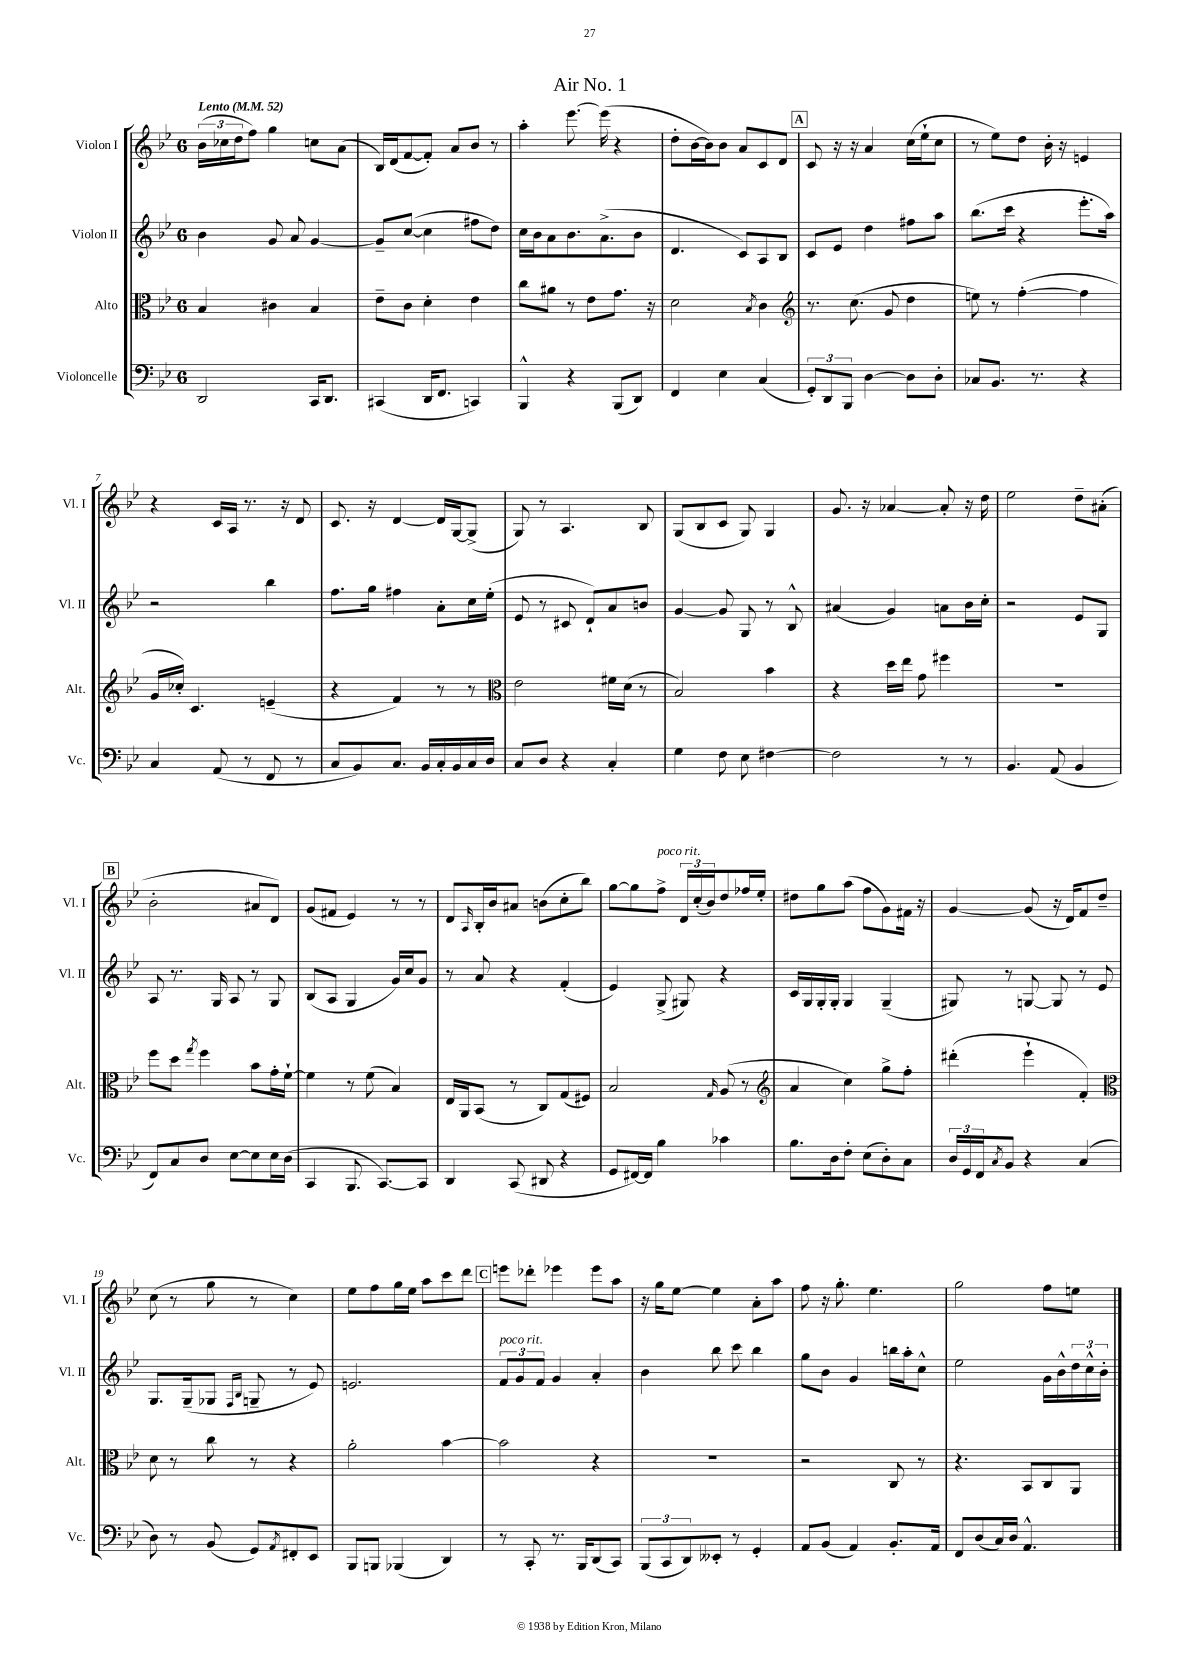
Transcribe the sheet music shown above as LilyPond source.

\header { title = "Air No. 1" }
<<
\new StaffGroup <<
\new Staff = "s0" \with { instrumentName = "Violon I" shortInstrumentName = "Vl. I" } {
    \clef treble \key bes \major \once \override Staff.TimeSignature.style = #'single-digit \time 6/8 \tempo "Lento" 4 = 52
    \tuplet 3/2 { bes'16( ces''16 d''16 } f''8) g''4 c''8 a'8( |
    bes16) d'16( f'8~ f'8-.) a'8 bes'8 r8 |
    a''4-. ees'''8.~ ees'''16( r4 |
    d''8-. bes'16~ bes'16) bes'8 a'8 c'8 d'8 |
    \mark \markup { \box "A" } c'8 r16 r16 a'4 c''16( ees''16-! c''8 |
    r8 ees''8) d''8 bes'16-. r16 e'4 |
    r4 c'16 a16 r8. r16 d'8 |
    c'8. r16 d'4~ d'16 g16~ g8->( |
    g8) r8 a4. bes8 |
    g8( bes8 c'8 g8) g4 |
    g'8. r16 aes'4~ aes'8-. r16 d''16 |
    ees''2 d''8-- ais'8-.( |
    \mark \markup { \box "B" } bes'2-. ais'8 d'8) |
    g'8( fis'8 ees'4) r8 r8 |
    d'8 \grace { a16 } bes16-. bes'16 ais'8 b'8( c''8-. bes''8) |
    g''8~ g''8 f''8->^\markup { \italic "poco rit." } \tuplet 3/2 { d'16 c''16-.( bes'16) } d''8 fes''16 ees''16-. |
    dis''8 g''8 a''8( f''8 g'8) fis'16 r16 |
    g'4~ g'8( r16 d'16) f'8 d''8-- |
    c''8( r8 g''8 r8 c''4) |
    ees''8 f''8 g''16 ees''16 a''8 c'''8 d'''8 |
    \mark \markup { \box "C" } e'''8 des'''8-. ees'''4 ees'''8 a''8 |
    r16 g''16 ees''8~ ees''4 a'8-. a''8 |
    f''8 r16 g''8.-. ees''4. |
    g''2 f''8 e''8 \bar "|." |
}
\new Staff = "s1" \with { instrumentName = "Violon II" shortInstrumentName = "Vl. II" } {
    \clef treble \key bes \major \once \override Staff.TimeSignature.style = #'single-digit \time 6/8
    bes'4 g'8 a'8 g'4~ |
    g'8-- c''8~( c''4 fis''8 d''8) |
    c''16 bes'16 a'8 bes'8. a'8.->( bes'8 |
    d'4. c'8) a8 bes8 |
    \mark \markup { \box "A" } c'8 ees'8 d''4 fis''8 a''8 |
    bes''8.( c'''16 r4 ees'''8.-. a''16) |
    r2 bes''4 |
    f''8. g''16 fis''4 a'8-. c''16 ees''16-.( |
    ees'8 r8 cis'8 d'8-!) a'8 b'8 |
    g'4~ g'8 g8 r8 bes8-^ |
    ais'4( g'4) a'8 bes'16 c''16-. |
    r2 ees'8 g8 |
    \mark \markup { \box "B" } a8 r8. g16 a8 r8 g8 |
    bes8( a8 g4 g'16) c''16 g'8 |
    r8 a'8 r4 f'4-.( |
    ees'4) g8->( gis8) r4 |
    c'16 g16 g16-. g16-. g4 g4--( |
    gis8) r8 g8~ g8 r8 ees'8 |
    g8. g16--( ges8 \grace { f16 bes16 } g8-- r8 ees'8) |
    e'2. |
    \mark \markup { \box "C" } \tuplet 3/2 { f'8^\markup { \italic "poco rit." } g'8 f'8 } g'4 a'4-. |
    bes'4 bes''8 c'''8 bes''4 |
    g''8 bes'8 g'4 b''16 a''16-. c''8-^ |
    ees''2 g'16 bes'16-^ \tuplet 3/2 { d''16 c''16-^ bes'16-. } \bar "|." |
}
\new Staff = "s2" \with { instrumentName = "Alto" shortInstrumentName = "Alt." } {
    \clef alto \key bes \major \once \override Staff.TimeSignature.style = #'single-digit \time 6/8
    bes4 cis'4 bes4 |
    ees'8-- c'8 d'4-. ees'4 |
    c''8 ais'8 r8 ees'8 g'8. r16 |
    d'2 \acciaccatura { bes8 } c'4 |
    \mark \markup { \box "A" } \clef treble r8. c''8.( g'8 d''4 |
    e''8) r8 f''4~-.( f''4 |
    g'16 ces''16-.) c'4. e'4--( |
    r4 f'4) r8 r8 |
    \clef alto ees'2 fis'16 d'16( r8 |
    bes2) bes'4 |
    r4 d''16 ees''16 g'8 fis''4 |
    R2. |
    \mark \markup { \box "B" } f''8 d''8 \acciaccatura { g''8 } f''4 bes'8 g'16-. f'16~-! |
    f'4 r8 f'8( bes4) |
    ees16 a,16 bes,8( r8 c8) g8( fis8) |
    bes2 \grace { g16 } a8( r8 |
    \clef treble a'4 c''4) g''8-> f''8-. |
    dis'''4-.( ees'''4-! f'4-.) |
    \clef alto d'8 r8 c''8 r8 r4 |
    a'2-. bes'4~ |
    \mark \markup { \box "C" } bes'2 r4 |
    R2. |
    r2 c8 r8 |
    r4. bes,8 c8 a,8 \bar "|." |
}
\new Staff = "s3" \with { instrumentName = "Violoncelle" shortInstrumentName = "Vc." } {
    \clef bass \key bes \major \once \override Staff.TimeSignature.style = #'single-digit \time 6/8
    d,2 c,16 d,8. |
    cis,4( d,16 f,8. c,4) |
    bes,,4-^ r4 bes,,8( d,8) |
    f,4 ees4 c4( |
    \mark \markup { \box "A" } \tuplet 3/2 { g,8-.) d,8 bes,,8 } d4~ d8 d8-. |
    ces8 bes,8. r8. r4 |
    c4 a,8( r8 f,8 r8 |
    c8 bes,8) c8. bes,16 c16-. bes,16 c16 d16 |
    c8 d8 r4 c4-. |
    g4 f8 ees8 fis4~ |
    fis2 r8 r8 |
    bes,4. a,8( bes,4 |
    \mark \markup { \box "B" } f,8) c8 d8 ees8~ ees8 ees16 d16( |
    c,4 bes,,8. c,8.~) c,8 |
    d,4 c,8( dis,8 r4 |
    g,8 fis,16~) fis,16 bes4 ces'4 |
    bes8. d16 f8-. ees8( d8-.) c8 |
    \tuplet 3/2 { d16 g,16 f,16 } \acciaccatura { c8 } bes,8 r4 c4( |
    d8) r8 bes,8( g,8) \acciaccatura { a,8 } fis,8-. ees,8 |
    bes,,8 b,,8 bes,,4( d,4) |
    \mark \markup { \box "C" } r8 c,8-. r8. bes,,16 d,8( c,8) |
    \tuplet 3/2 { bes,,8( c,8 d,8) } eeses,8-. r8 g,4-. |
    a,8 bes,8( a,4) bes,8.-. a,16 |
    f,8 d8( c16) d16 a,4.-^ \bar "|." |
}
>>
>>
